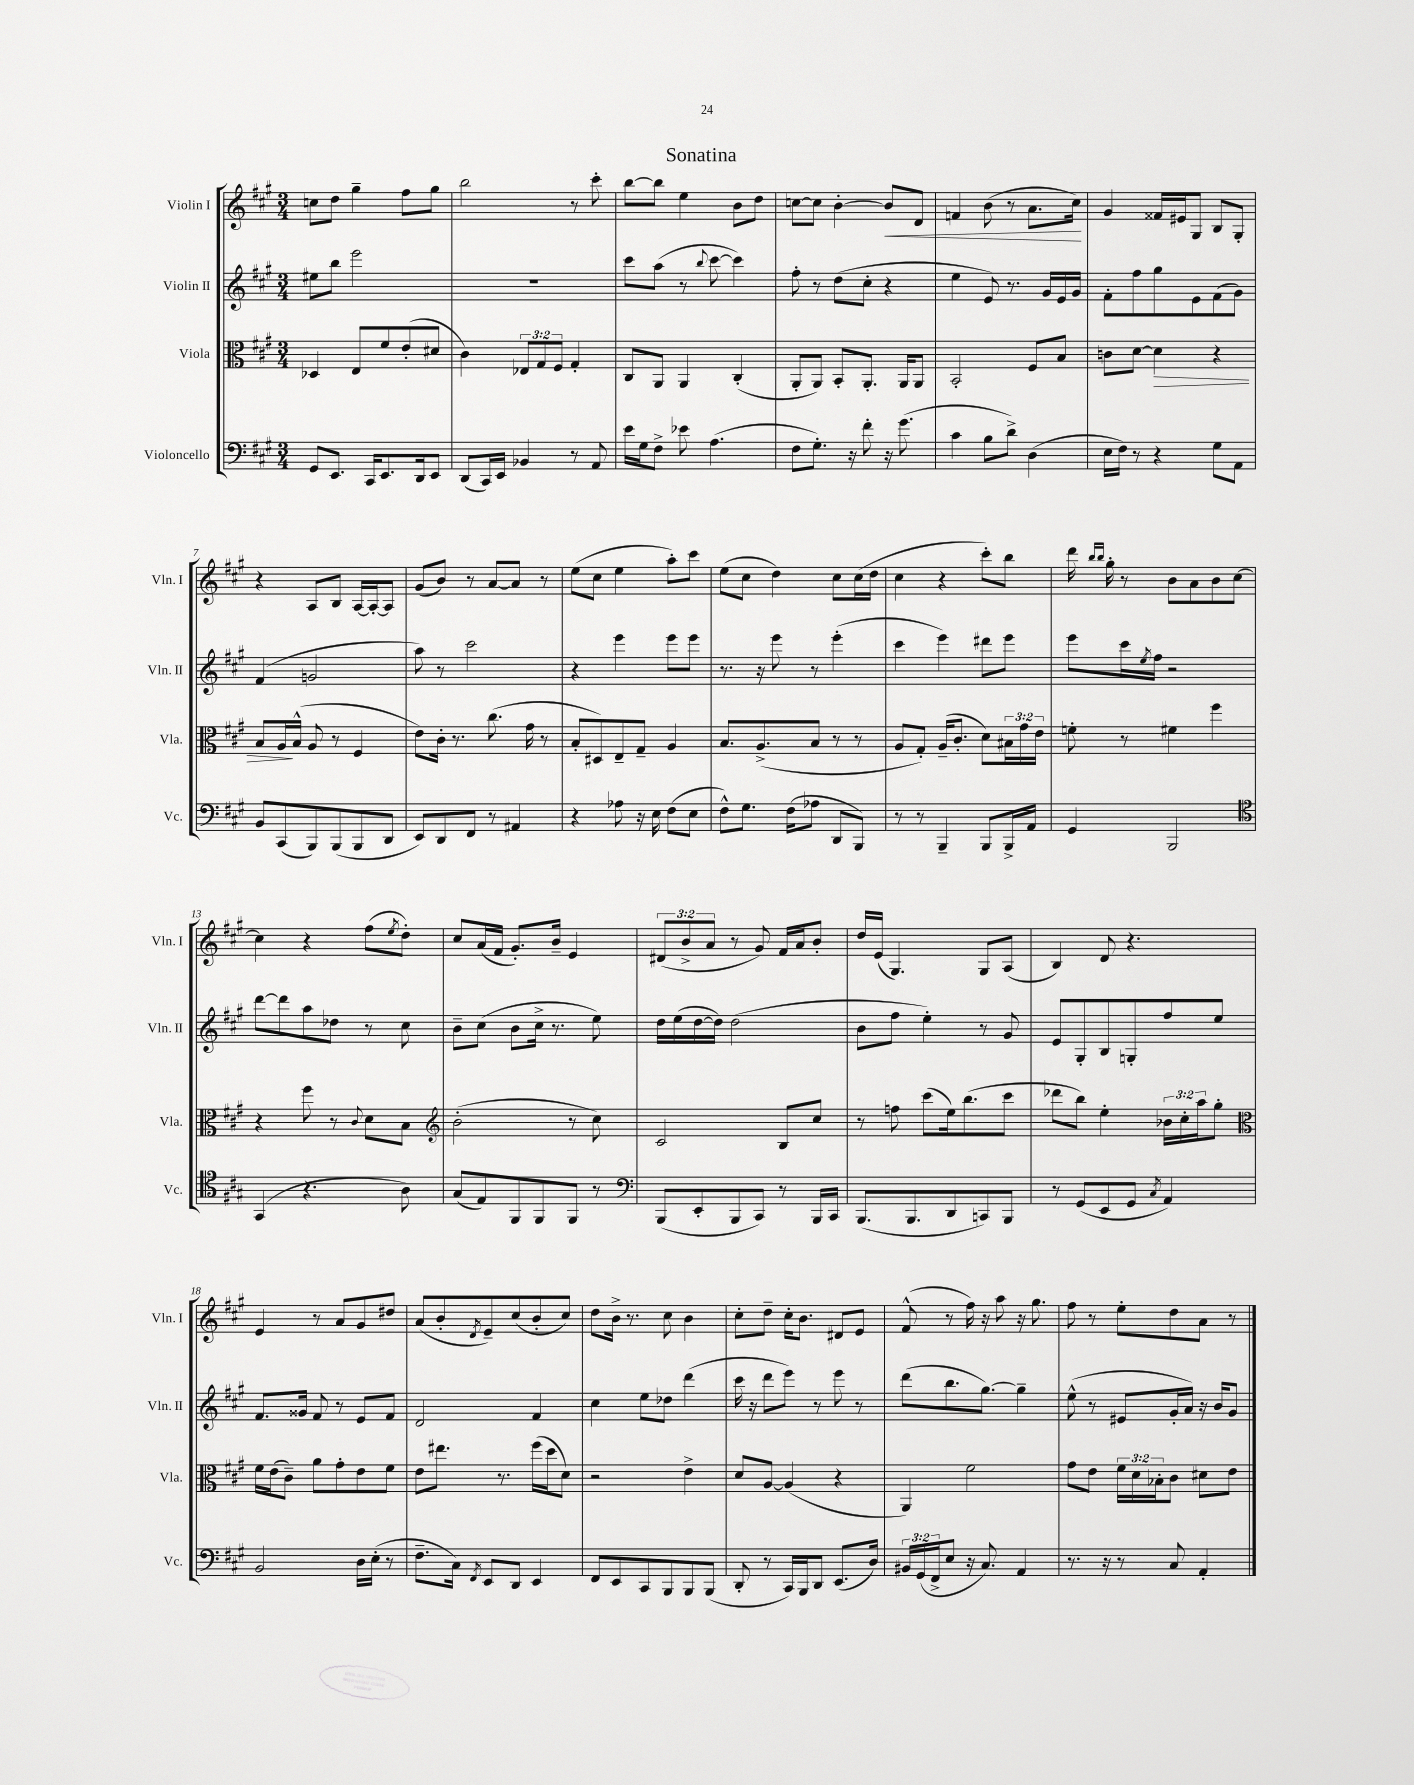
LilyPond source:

\header { title = "Sonatina" }
<<
\new StaffGroup <<
\new Staff = "s0" \with { instrumentName = "Violin I" shortInstrumentName = "Vln. I" } {
    \clef treble \key a \major \numericTimeSignature \time 3/4 \override Staff.TupletNumber.text = #tuplet-number::calc-fraction-text
    c''8 d''8 gis''4-- fis''8 gis''8 |
    b''2 r8 cis'''8-. |
    b''8~ b''8 e''4 b'8 d''8 |
    c''8~ c''8 b'4~-. b'8\< d'8 |
    f'4 b'8( r8 a'8. cis''16\!) |
    gis'4 fisis'16 eis'16 gis8 b8 gis8-. |
    r4 a8 b8 a16~ a16~-. a8 |
    gis'8( b'8) r8 a'8~ a'8 r8 |
    e''8( cis''8 e''4 a''8-.) cis'''8 |
    e''8( cis''8 d''4) cis''8 cis''16( d''16 |
    cis''4 r4 cis'''8-.) b''8 |
    d'''16 \grace { b''16 b''16 } gis''16-. r8 b'8 a'8 b'8 cis''8~ |
    cis''4 r4 fis''8( \acciaccatura { e''8 } d''8-.) |
    cis''8 a'16( fis'16 gis'8.-.) b'16-- e'4 |
    \tuplet 3/2 { dis'8( b'8-> a'8 } r8 gis'8) fis'16 a'16 b'8-. |
    d''16 e'16( gis4.) gis8 a8( |
    b4) d'8 r4. |
    e'4 r8 a'8 gis'8 dis''8 |
    a'8( b'8-. \acciaccatura { d'8 } e'8--) cis''8( b'8-. cis''8) |
    d''8 b'16-> r8. cis''8 b'4 |
    cis''8-. d''8-- cis''16-. b'8. dis'8 e'8 |
    fis'8-^( r8 fis''16) r16 a''8 r16 gis''8. |
    fis''8 r8 e''8-. d''8 a'8 r8 \bar "|." |
}
\new Staff = "s1" \with { instrumentName = "Violin II" shortInstrumentName = "Vln. II" } {
    \clef treble \key a \major \numericTimeSignature \time 3/4
    eis''8 b''8 e'''2 |
    R2. |
    cis'''8 a''8( r8 \appoggiatura { b''8 } cis'''8~ cis'''4) |
    fis''8-. r8 d''8( cis''8-. r4 |
    e''4 e'8) r8. gis'16 e'16 gis'16 |
    fis'8-. fis''8 gis''8 e'8 fis'8( gis'8) |
    fis'4( g'2 |
    a''8) r8 cis'''2 |
    r4 e'''4 e'''8 e'''8 |
    r8. r16 e'''8 r8 e'''4-.( |
    cis'''4 e'''4) dis'''8 e'''8 |
    e'''8 cis'''16 \acciaccatura { e''8 } fis''16 r2 |
    d'''8~ d'''8 a''8 des''8 r8 cis''8 |
    b'8-- cis''8( b'8 cis''16-> r8. e''8) |
    d''16 e''16( d''16~ d''16) d''2( |
    b'8 fis''8 e''4-.) r8 gis'8 |
    e'8 gis8-. b8 g8-. fis''8 e''8 |
    fis'8. gisis'16 fis'8 r8 e'8 fis'8 |
    d'2 fis'4 |
    cis''4 e''8 des''8 d'''4( |
    cis'''16 r16 d'''8 e'''8) r8 e'''8 r8 |
    d'''8( b''8. gis''8.~) gis''4-- |
    e''8-^( r8 eis'8 gis'16-. a'16) r16 b'16 gis'8 \bar "|." |
}
\new Staff = "s2" \with { instrumentName = "Viola" shortInstrumentName = "Vla." } {
    \clef alto \key a \major \numericTimeSignature \time 3/4 \override Staff.TupletNumber.text = #tuplet-number::calc-fraction-text
    des4 e8 fis'8 e'8-.( dis'8 |
    cis'4) \tuplet 3/2 { ees8 gis8 fis8 } gis4-. |
    cis8 a,8 a,4 cis4-.( |
    a,8-. a,8) b,8-. a,8.-. a,16 a,8 |
    b,2-. fis8 b8 |
    c'8 d'8~ d'4\> r4 |
    b8 a16\! b16-^( a8 r8 fis4 |
    e'8) cis'16-. r8. cis''8.( gis'16 r8 |
    b8-. dis8) e8-- gis8-- a4 |
    b8. a8.->( b8 r8 r8 |
    a8 gis8-.) a16--( cis'8.-. d'8) \tuplet 3/2 { bis16 gis'16 e'16 } |
    f'8-. r8 fis'4 fis''4 |
    r4 fis''8 r8 \appoggiatura { cis'8 } d'8 b8 |
    \clef treble b'2-.( r8 cis''8) |
    cis'2 b8 cis''8 |
    r8 f''8 cis'''8( e''16) b''8.( cis'''8 |
    des'''8 b''8) e''4-. \tuplet 3/2 { bes'16 cis''16-. a''16 } gis''8-. |
    \clef alto fis'16 e'16( cis'8--) a'8 gis'8-. e'8 fis'8 |
    e'8 eis''8. r8. fis''16( d''16 d'8) |
    r2 e'4-> |
    d'8 a8~ a4( r4 |
    a,4) fis'2 |
    gis'8 e'8 \tuplet 3/2 { fis'16 d'16 bes16-. } cis'8 dis'8 e'8 \bar "|." |
}
\new Staff = "s3" \with { instrumentName = "Violoncello" shortInstrumentName = "Vc." } {
    \clef bass \key a \major \numericTimeSignature \time 3/4 \override Staff.TupletNumber.text = #tuplet-number::calc-fraction-text
    gis,8 e,8. cis,16 e,8. d,16 e,8 |
    d,8( cis,16) e,16 bes,4 r8 a,8 |
    e'16 gis16 fis8-> ees'8 a4.( |
    fis8 gis8.-.) r16 fis'8-. r16 gis'8.( |
    cis'4 b8 d'8->) d4( |
    e16 fis16) r8 r4 gis8 a,8 |
    b,8 cis,8( b,,8) b,,8( b,,8 d,8 |
    e,8) d,8 fis,8 r8 ais,4 |
    r4 aes8 r16 e16 fis8( e8 |
    fis8-^) gis8. fis16( aes8 d,8 b,,8) |
    r8 r8 b,,4-- b,,8 b,,16-> a,16 |
    gis,4 b,,2 |
    \clef tenor gis,4( r4. a8) |
    gis8( e8) fis,8 fis,8 fis,8 r8 |
    \clef bass b,,8( e,8-. b,,8 cis,8) r8 b,,16 cis,16 |
    b,,8.( b,,8. d,8 c,8) b,,8 |
    r8 gis,8( e,8 gis,8 \acciaccatura { cis8 } a,4) |
    b,2 d16 e16-.( r8 |
    fis8.-- cis16) \acciaccatura { fis,8 } e,8 d,8 e,4 |
    fis,8 e,8 cis,8 b,,8 b,,8 b,,8( |
    d,8-. r8 cis,16) b,,16 d,8 e,8.( d16) |
    \tuplet 3/2 { bis,16 gis,16( fis,16-> } e8 r16 cis8.) a,4 |
    r8. r16 r8 cis8 a,4-. \bar "|." |
}
>>
>>
